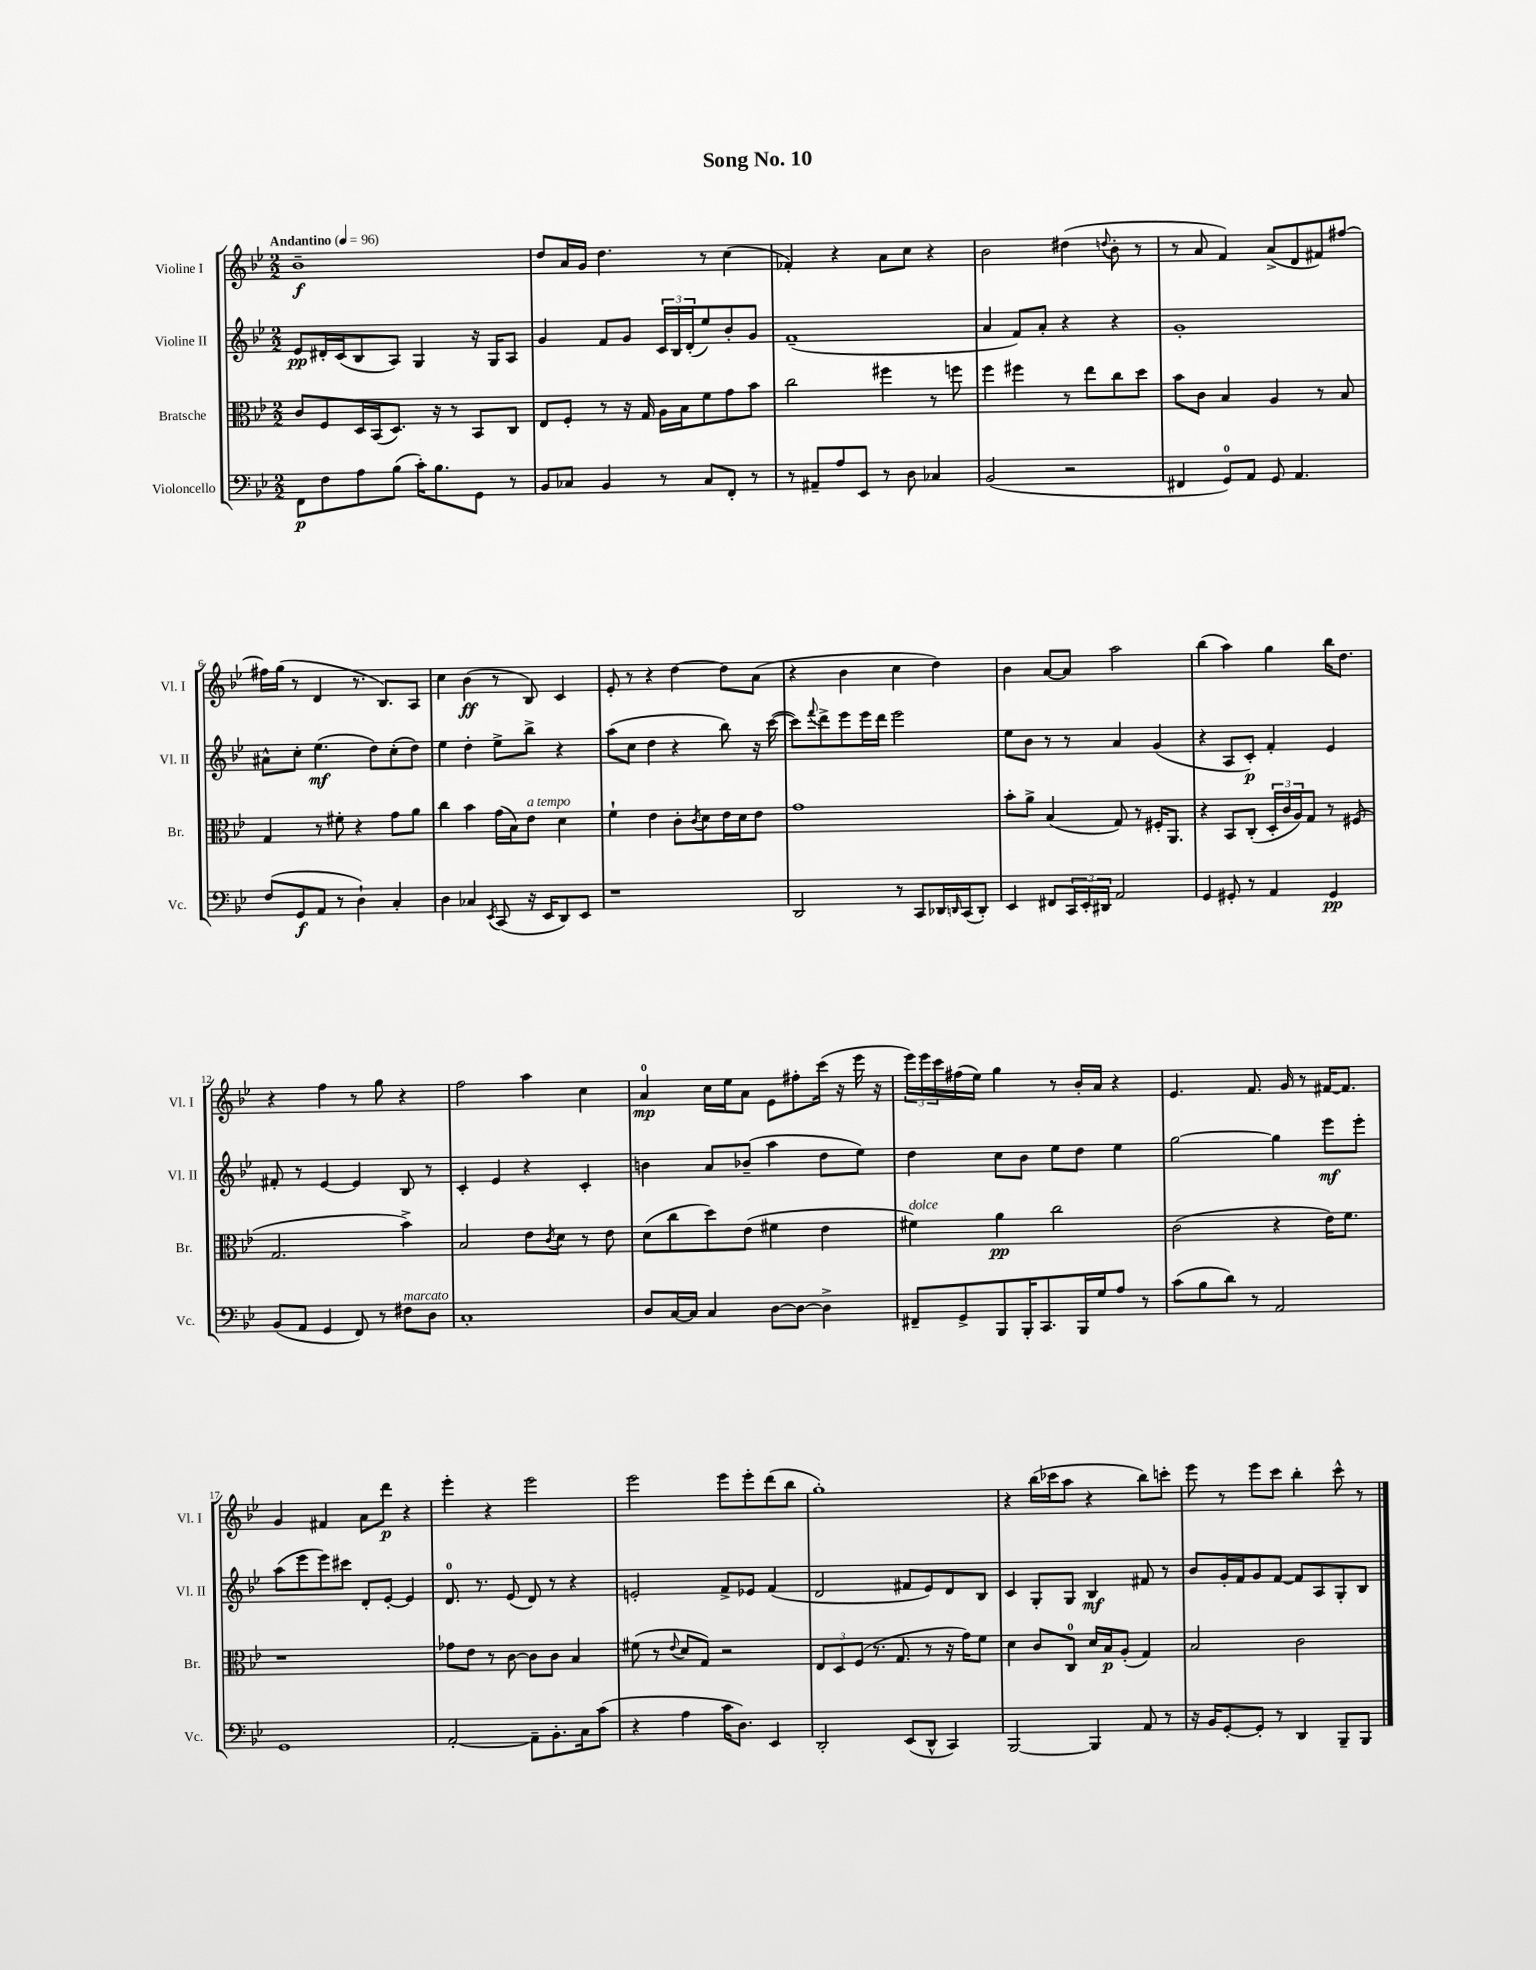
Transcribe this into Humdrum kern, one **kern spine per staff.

**kern	**kern	**kern	**kern
*staff4	*staff3	*staff2	*staff1
*clefF4	*clefC3	*clefG2	*clefG2
*k[b-e-]	*k[b-e-]	*k[b-e-]	*k[b-e-]
*M2/2	*M2/2	*M2/2	*M2/2
*MM96	*MM96	*MM96	*MM96
8FF	8c	8e-	1b-~
8F	8F	16d#'	.
.	.	(16c	.
8A	16D	8B-	.
.	(16BB-	.	.
(8B-	8.D)	8A)	.
16c')	.	4G	.
8.B-	16r	.	.
.	8r	.	.
8GG	8BB-	16r	.
.	.	16G	.
8r	8C	8A	.
=	=	=	=
8BB-	8E-	4g	8dd
8C-	8F'	.	16a
.	.	.	16g
4BB-	8r	8f	4.dd
.	16r	8g	.
.	16G	.	.
8r	16A	24c	.
.	.	24B-	.
.	16B-	.	.
.	.	(24d'	.
8C-	8f	8ee-)	8r
8FF'	8g	8b-'	(4cc
8r	8b-	8g	.
=	=	=	=
8r	2cc	(1f~	4f-')
8AA#~	.	.	.
8A	.	.	4r
8EE-	.	.	.
8r	4ff#	.	8a
8D	.	.	8cc
4C-	8r	.	4r
.	8ff	.	.
=	=	=	=
(2BB-	4ff	4a	2b-
.	4ff#	8f)	.
.	.	8a'	.
2r	8r	4r	(4dd#
.	8ee-	.	.
.	.	.	8qqdd
.	8cc	4r	8b-'
.	8dd	.	8r
=	=	=	=
4FF#	8b-	1g'	8r
.	8c	.	8a
8GG)	4B-	.	4f)
8AA	.	.	.
8GG	4A	.	(8a^
4.AA	.	.	8d
.	8r	.	8f#)
.	8B-	.	[8ff#
=	=	=	=
(8F	4G	8a#^^	16ff#]
.	.	.	(16gg
8GG	.	8cc'	8r
8AA	8r	(4.ee-	4d
8r	8f#'	.	.
4D`)	4r	.	8.r
.	.	8dd)	.
.	.	.	8.B-)
4C'	8g	(8cc'	.
.	8a	8dd)	8A
=	=	=	=
4D	4cc	4ee-	4cc
4C-	4b-	4dd'	(4b-
8qEE-	.	.	.
(8CC	(16g	8ee-^	8r
.	16B-)	.	.
16r	8e-	8bb-^	8B-)
16EE-	.	.	.
8DD)	4d	4r	4c
8EE-	.	.	.
=	=	=	=
1r	4f`	(8aa	8e-'
.	.	8cc	8r
.	4e-	4dd	4r
.	8c'	4r	[4dd
.	8qc	.	.
.	8d	.	.
.	16e-	8bb-)	8dd]
.	16d	.	.
.	8e-	16r	(8a
.	.	([16ccc	.
=	=	=	=
2DD	1g	8ccc])	4r
.	.	8qqfff	.
.	.	8ddd^	.
.	.	8eee-	4b-
.	.	16eee-	.
.	.	16ddd	.
8r	.	2eee-	4cc
8CC	.	.	.
16DD-	.	.	4dd)
16qqDD	.	.	.
(16CC	.	.	.
8DD')	.	.	.
=	=	=	=
4EE-	8b-'	8ee-	4b-
.	8a^	8b-	.
8FF#	(4B-	8r	[8a
24CC	.	8r	8a]
24EE-'	.	.	.
24DD#	.	.	.
2AA	8G)	4a	2aa
.	8r	.	.
.	16F#'	(4g	.
.	8.AA	.	.
=	=	=	=
4GG	4r	4r	(4bb-
8GG#'	8BB-	8A	4aa)
8r	(8C'	8c')	.
4AA	24D'	4f'	4gg
.	24c	.	.
.	24A)	.	.
.	8G	.	.
4GG#	8r	4e-	16bb-
.	.	.	8.dd
.	(8F#	.	.
=	=	=	=
(8BB-	2.G	8f#'	4r
8AA	.	8r	.
4GG	.	[4e-	4ff
8FF)	.	4e-]	8r
8r	.	.	8gg
8F#	4b-^)	8B-	4r
8D	.	8r	.
=	=	=	=
1C'	2B-	4c'	2ff
.	.	4e-	.
.	8e-	4r	4aa
.	8qc	.	.
.	8d	.	.
.	8r	4c'	4cc
.	8e-	.	.
=	=	=	=
8D	(8d	4b	4a
[16C	8cc	.	.
16C]	.	.	.
4C	8dd)	8a	16cc
.	.	.	16ee-
.	(8e-	(8b-~	8a
[8D	4f#	4aa	8e-
8D_	.	.	8ff#'
4D^]	4e-	8dd	(16ccc
.	.	.	16r
.	.	8ee-)	16eee-
.	.	.	16r
=	=	=	=
8FF#~	4f#)	4dd	24eee-)
.	.	.	24eee-
.	.	.	24ccc
8GG^	.	.	(16ff#
.	.	.	16ee-)
8BBB-	4a	8cc	4gg
16BBB-'	.	8b-	.
8.CC	.	.	.
.	2cc	8ee-	8r
16BBB-	.	8dd	16b-'
16G	.	.	16a
8A	.	4ee-	4r
8r	.	.	.
=	=	=	=
(8c	(2c	[2gg	4.e-
8B-	.	.	.
8d)	.	.	.
8r	.	.	8.f
2AA	4r	4gg]	.
.	.	.	16g
.	.	.	8r
.	16e-)	8eee-	[16f#
.	8.f	.	8.f#]
.	.	8eee-'	.
=	=	=	=
1GG	1r	(8aa	4g
.	.	8eee-	.
.	.	8eee-)	4f#
.	.	8ccc#	.
.	.	8d'	8a
.	.	[8e-'	8ddd
.	.	4e-]	4r
=	=	=	=
[2AA'	8g-	8.d	4eee-'
.	8e-	.	.
.	.	8.r	.
.	8r	.	4r
.	[8c	(8e-	.
8AA~]	8c]	8d)	2eee-
8.BB-'	8c	8r	.
.	4B-	4r	.
16C	.	.	.
(8c	.	.	.
=	=	=	=
4r	(8f#	2e'	2eee-
.	8r	.	.
.	8qqe-	.	.
4A	8d	.	.
.	8G)	.	.
16c	2r	8f^	8eee-
8.D)	.	.	.
.	.	8e-	8eee-'
4EE-	.	(4f	(8ddd
.	.	.	8bb-
=	=	=	=
2DD'	12E-	2d	1gg')
.	12D	.	.
.	(12F	.	.
.	8.r	.	.
.	8.G	.	.
(8EE-	.	8f#	.
8DD^^	8r	8e-)	.
4CC)	16r	8d	.
.	16g)	.	.
.	8f	8B-	.
=	=	=	=
[2BBB-	4d	4c	4r
.	8c	8G'	(16bb-
.	.	.	16ccc-
.	8C	8G	8aa
4BBB-]	16d	4B-	4r
.	16B-	.	.
.	(8A'	.	.
8AA	4G)	8f#	8bb-)
8r	.	8r	8ccc'
=	=	=	=
16r	2B-	8b-	8eee-
16BB-	.	.	.
[8GG'	.	16g'	8r
.	.	16f	.
8GG']	.	8g	8eee-
8r	.	[8f	8ccc
4DD	2c	8f]	4bb-'
.	.	8A	.
8BBB-~	.	8G'	8ccc^^
8BBB-	.	8B-	8r
==	==	==	==
*-	*-	*-	*-
